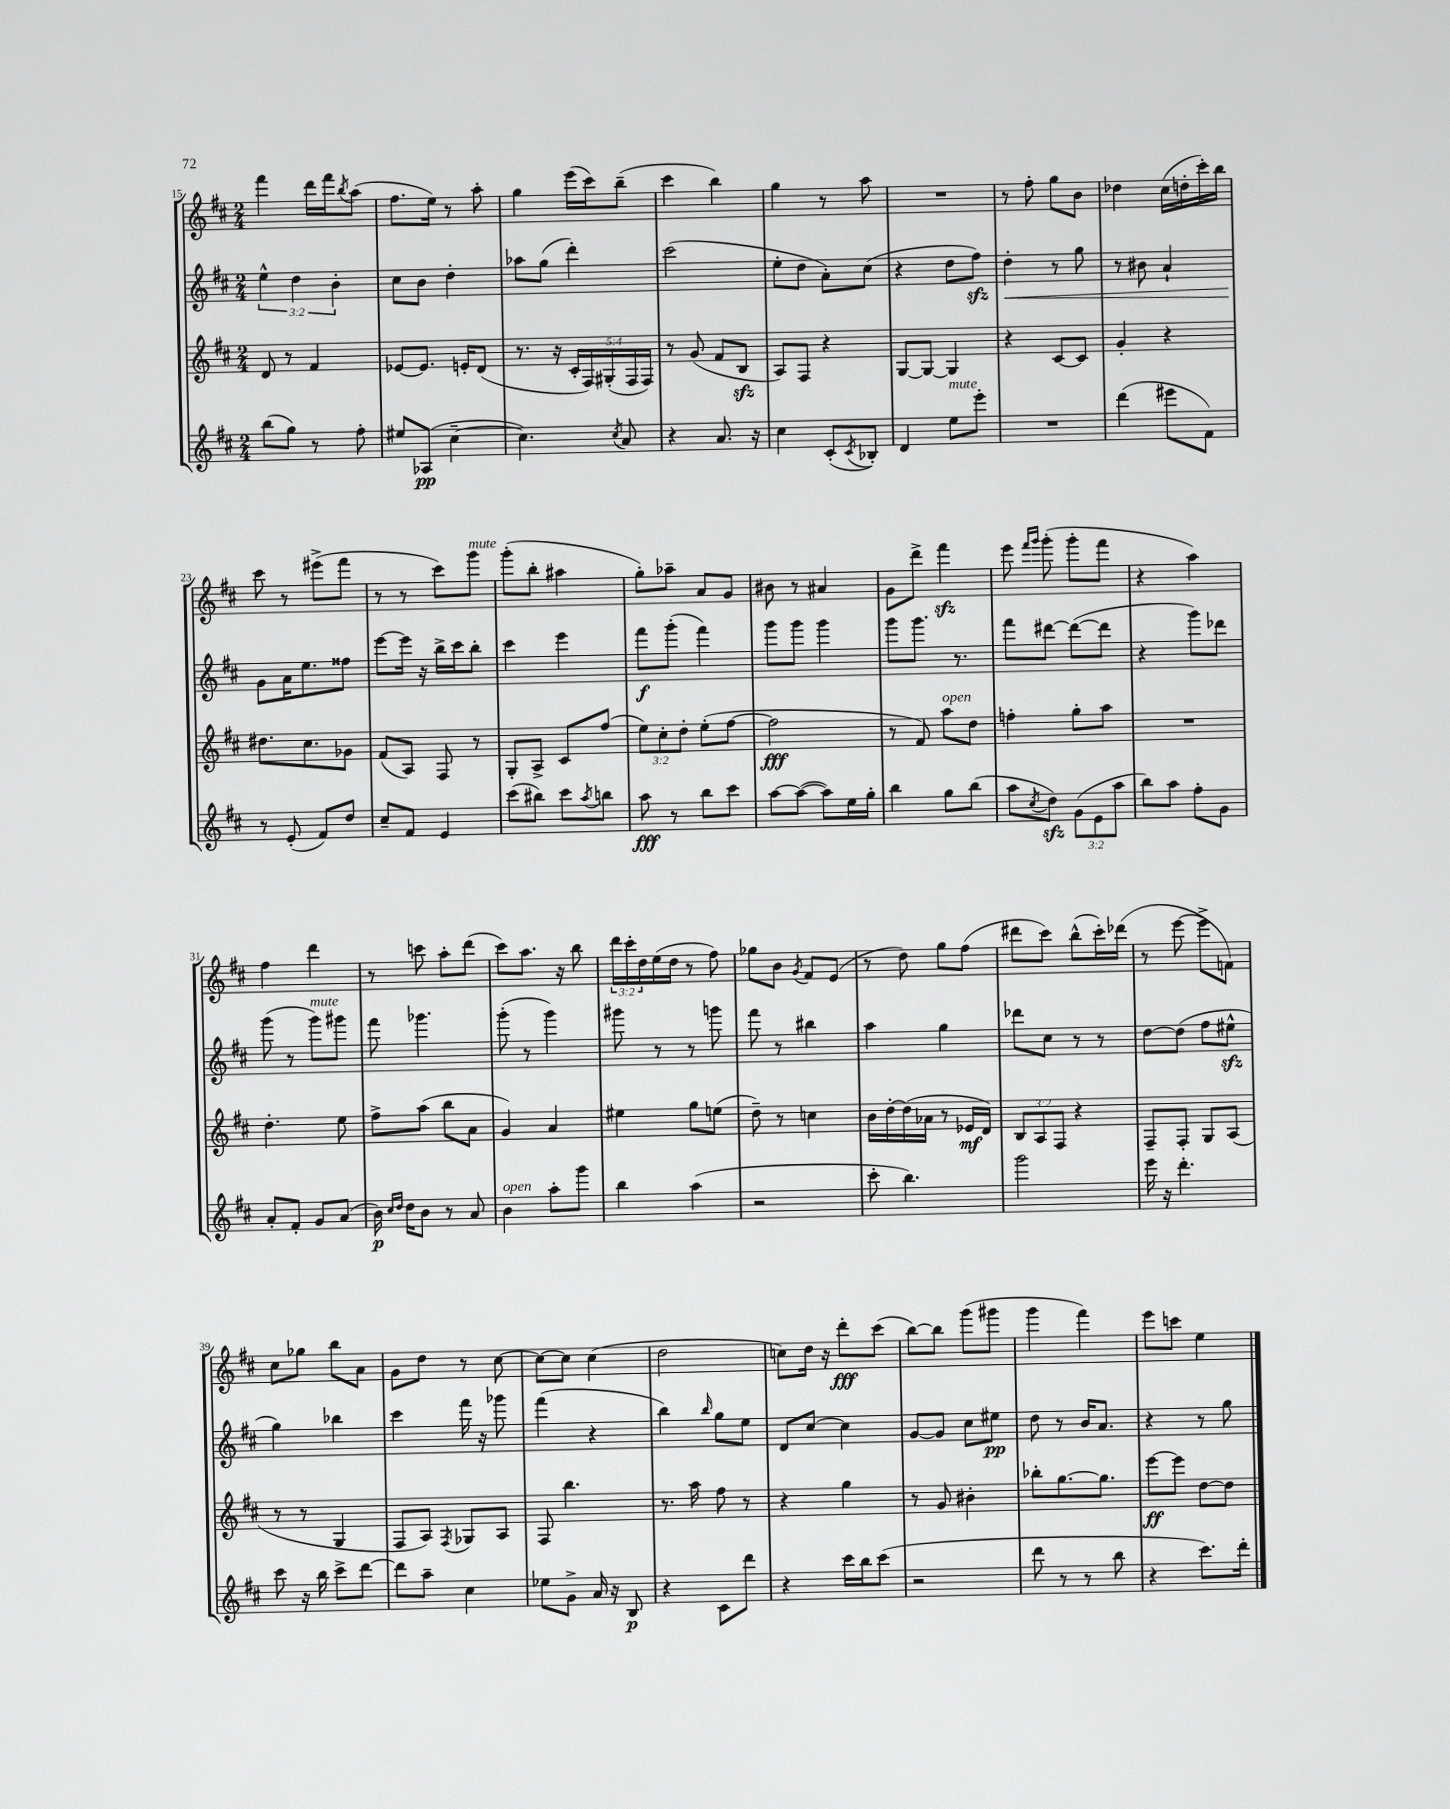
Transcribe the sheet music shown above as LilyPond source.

<<
\new StaffGroup <<
\new Staff = "s0" {
    \clef treble \key d \major \numericTimeSignature \time 2/4 \override Staff.TupletNumber.text = #tuplet-number::calc-fraction-text
    fis'''4 d'''16 fis'''16 \acciaccatura { b''8 } a''8( |
    fis''8. e''16) r8 a''8-. |
    g''4 e'''16( cis'''16) b''8--( |
    cis'''4 b''4) |
    g''4 r8 a''8 |
    R2 |
    r8 fis''8-. g''8 b'8 |
    des''4 cis''16( d''16-. cis'''16-.) b''16 |
    cis'''8 r8 eis'''8->( fis'''8 |
    r8 r8 cis'''8) g'''8^\markup { \italic "mute" } |
    g'''8-.( b''8-. ais''4 |
    g''8-.) aes''8-- a'8 g'8 |
    bis'8 r8 ais'4 |
    g'8 d'''8-> fis'''4\sfz |
    e'''8 \grace { fis'''16 g'''16 } g'''8-.( g'''8-. fis'''8 |
    r4 a''4) |
    fis''4 d'''4 |
    r8 c'''8 a''8-. d'''8( |
    cis'''8) a''8. r16 b''8 |
    \tuplet 3/2 { d'''16 cis'''16-. d''16 } e''16( d''16 r8 fis''8) |
    ges''8 b'8 \acciaccatura { g'8 } fis'8 e'8( |
    r8 d''8) g''8 fis''8( |
    dis'''8 cis'''8) b''8-^( cis'''16-.) des'''16( |
    r8 e'''8~ e'''8-> f'8) |
    cis''8 ges''8 b''8 a'8 |
    g'8 d''8 r8 cis''8~ |
    cis''8~ cis''8 cis''4( |
    d''2 |
    c''8) d''16 r16 d'''8-.\fff cis'''8( |
    b''8~) b''8 g'''8( gis'''8 |
    g'''4 fis'''4) |
    e'''8 c'''8 e''4 \bar "|." |
}
\new Staff = "s1" {
    \clef treble \key d \major \numericTimeSignature \time 2/4 \override Staff.TupletNumber.text = #tuplet-number::calc-fraction-text
    \tuplet 3/2 { e''4-^ d''4 b'4-. } |
    cis''8 b'8 d''4-. |
    aes''8 g''8( d'''4-.) |
    cis'''2( |
    e''8-. d''8 a'8-.) cis''8( |
    r4 d''8 fis''8\sfz) |
    d''4-.\< r8 g''8 |
    r8 bis'8 a'4-! |
    g'8\! a'16 e''8. fisis''8 |
    e'''8~ e'''16 r16 b''16-> cis'''16 b''8-. |
    cis'''4 e'''4 |
    fis'''8\f g'''8-.( fis'''4) |
    g'''8 g'''8 g'''4 |
    g'''8 g'''8. r8. |
    fis'''8 dis'''8~ dis'''8~( dis'''8 |
    r4 g'''8) des'''8 |
    g'''8( r8 g'''8^\markup { \italic "mute" }) gis'''8 |
    fis'''8 ges'''4. |
    g'''8-.( r8 g'''4) |
    gis'''8 r8 r8 g'''8 |
    fis'''8 r8 bis''4 |
    a''4 g''4 |
    des'''8 cis''8 r8 r8 |
    d''8~ d''8( fis''8 eis''8-^\sfz |
    g''4) bes''4 |
    cis'''4 fis'''16 r16 ges'''8 |
    fis'''4( r4 |
    b''4) \grace { b''16 } g''8 e''8 |
    d'8 cis''8~ cis''4 |
    g'8~ g'8 cis''8 eis''8\pp |
    d''8 r8 b'16 a'8. |
    r4 r8 g''8 \bar "|." |
}
\new Staff = "s2" {
    \clef treble \key d \major \numericTimeSignature \time 2/4 \override Staff.TupletNumber.text = #tuplet-number::calc-fraction-text
    d'8 r8 fis'4 |
    ees'8~ ees'8. e'16-. d'8( |
    r8. r16 \tuplet 5/4 { cis'16-. fis16) gis16-.( fis16 fis16) } |
    r8 g'8( fis'8 b8\sfz |
    a8) fis8 r4 |
    g8~ g8~ g4 |
    r4 cis'8~ cis'8 |
    g'4-. r4 |
    dis''8. cis''8. ges'8 |
    fis'8( a8) fis8 r8 |
    g8-. a8-> cis'8 fis''8( |
    \tuplet 3/2 { e''8) cis''8-. d''8-. } e''8-.( fis''8~ |
    fis''2\fff |
    r8 fis'8) a''8^\markup { \italic "open" } d''8 |
    f''4-. g''8-. a''8 |
    R2 |
    d''4.-. e''8 |
    fis''8-> a''8( b''8 a'8 |
    g'4) a'4 |
    eis''4 g''8 e''8( |
    d''8--) r8 c''4 |
    b'16 d''16~-. d''16( aes'16 r8 ees'16\mf d'16) |
    \tuplet 3/2 { b8 a8 fis8 } r4 |
    fis8-- fis8-. g8 a8( |
    r8 r8 g4 |
    fis8 a8) \acciaccatura { fis8 } ges8 a8 |
    fis8 b''4. |
    r8. a''16 fis''8 r8 |
    r4 g''4 |
    r8 g'8 bis'4-. |
    bes''8-. g''8.~ g''8. |
    e'''8~\ff e'''8 d''8~ d''8 \bar "|." |
}
\new Staff = "s3" {
    \clef treble \key d \major \numericTimeSignature \time 2/4 \override Staff.TupletNumber.text = #tuplet-number::calc-fraction-text
    b''8( g''8) r8 fis''8-. |
    eis''8 aes8\pp( cis''4~-- |
    cis''4.) \acciaccatura { cis''8 } a'8 |
    r4 a'8. r16 |
    cis''4 cis'8-.( \acciaccatura { cis'8 } bes8-.) |
    d'4 e''8^\markup { \italic "mute" } e'''8-. |
    R2 |
    d'''4( eis'''8 fis'8) |
    r8 e'8-.( fis'8) d''8 |
    cis''8-- fis'8 e'4 |
    cis'''8( bis''8) cis'''8 \acciaccatura { a''8 } b''8 |
    a''8\fff r8 b''8 cis'''8 |
    a''8~ a''8~( a''8) e''16 g''16-. |
    b''4 g''8 b''8( |
    a''8 \acciaccatura { cis''8 } d''8\sfz) \tuplet 3/2 { g'8( e'8 a''8 } |
    b''8) a''8 fis''8-. g'8 |
    a'8-. fis'8-. g'8 a'8( |
    b'16\p) \grace { cis''16 d''16 } d''16 b'8 r8 a'8 |
    b'4^\markup { \italic "open" } a''8-. g'''8 |
    b''4 a''4( |
    r2 |
    cis'''8-. b''4.) |
    g'''2 |
    e'''16 r16 d'''4.-. |
    cis'''8 r16 b''16 cis'''8-> d'''8~ |
    d'''8 a''8-- cis''4 |
    ees''8 g'8-> a'16 r16 b8\p |
    r4 cis'8 d'''8 |
    r4 cis'''16 b''16 cis'''8( |
    r2 |
    d'''8 r8 r8 b''8 |
    r4 cis'''8.) d'''16-. \bar "|." |
}
>>
>>
\layout { \context { \Score currentBarNumber = #15 } }
